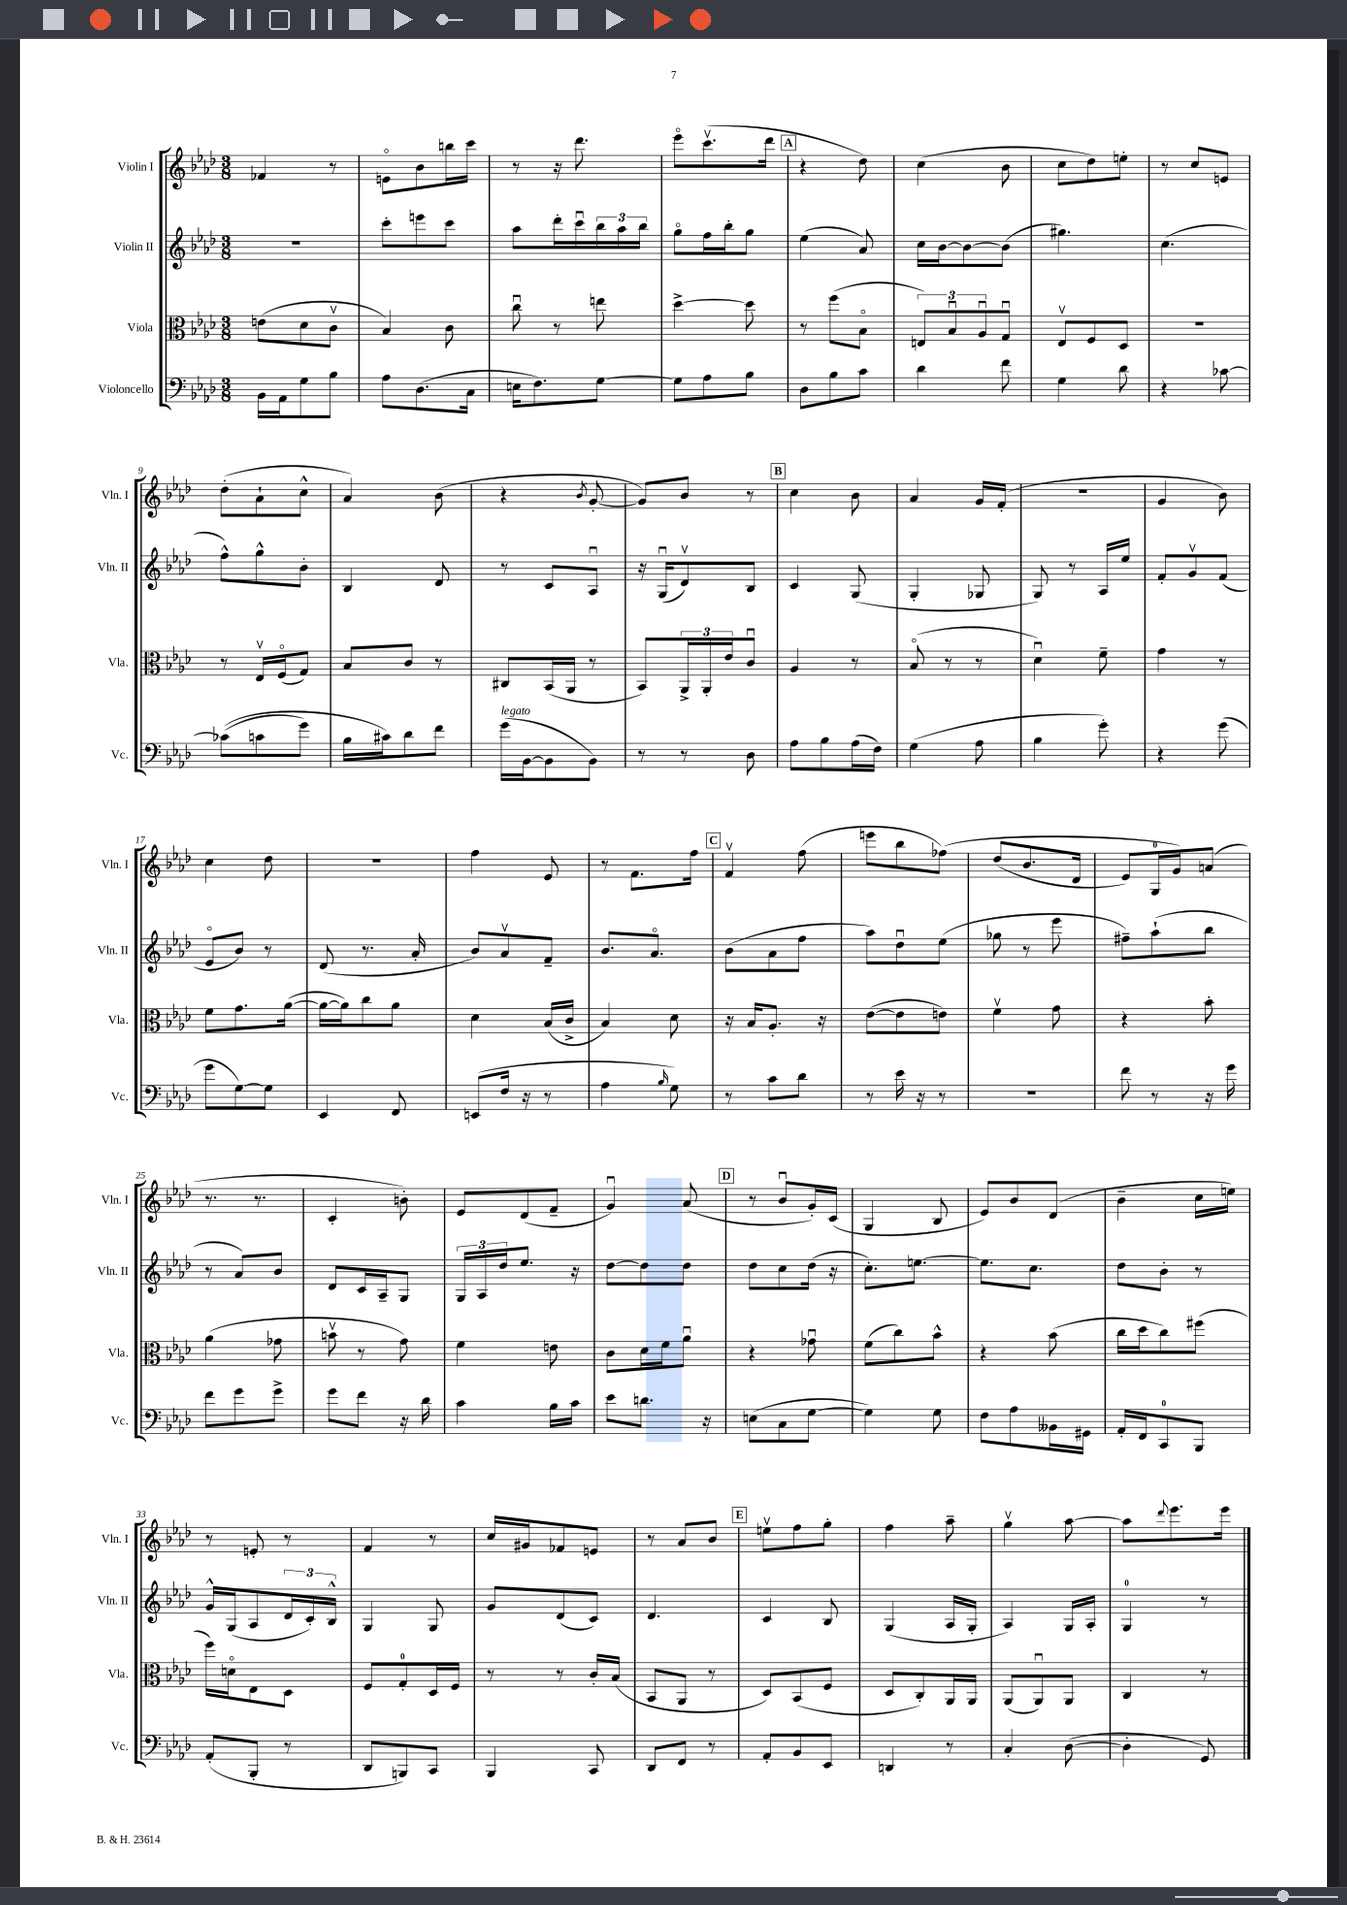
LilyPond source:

<<
\new StaffGroup <<
\new Staff = "s0" \with { instrumentName = "Violin I" shortInstrumentName = "Vln. I" } {
    \clef treble \key aes \major \numericTimeSignature \time 3/8
    fes'4 r8 |
    e'8\flageolet bes'8 b''16 c'''16 |
    r8 r16 des'''8. |
    ees'''8\flageolet c'''8.\upbow( des'''16 |
    \mark \markup { \box "A" } r4 des''8) |
    c''4( bes'8 |
    c''8 des''8) e''8-. |
    r8 c''8 e'8 |
    des''8-.( aes'8-! c''8-^ |
    aes'4) bes'8( |
    r4 \acciaccatura { bes'8 } g'8~-. |
    g'8) bes'8 r8 |
    \mark \markup { \box "B" } c''4 bes'8 |
    aes'4 g'16 f'16-.( |
    R4. |
    g'4 bes'8) |
    c''4 des''8 |
    R4. |
    f''4 ees'8 |
    r8 f'8. f''16 |
    \mark \markup { \box "C" } f'4\upbow f''8( |
    e'''8 bes''8 fes''8)\( |
    des''8( bes'8. des'16 |
    ees'8) g16-0 g'16\) a'8( |
    r8. r8. |
    c'4-. b'8-.) |
    ees'8 des'8( f'8-- |
    g'4\downbow) aes'8( |
    \mark \markup { \box "D" } r8 bes'8\downbow g'16-.) c'16( |
    g4 bes8 |
    ees'8) bes'8 des'8( |
    bes'4-- c''16 e''16) |
    r8 e'8-. r8 |
    f'4 r8 |
    c''16 gis'16 fes'8 e'8 |
    r8 aes'8 bes'8 |
    \mark \markup { \box "E" } e''8\upbow f''8 g''8-. |
    f''4 aes''8-- |
    g''4\upbow aes''8~ |
    aes''8 \appoggiatura { des'''8 } ees'''8. ees'''16 \bar "|." |
}
\new Staff = "s1" \with { instrumentName = "Violin II" shortInstrumentName = "Vln. II" } {
    \clef treble \key aes \major \numericTimeSignature \time 3/8
    R4. |
    c'''8-. e'''8 c'''8 |
    aes''8 des'''16-. c'''16\downbow \tuplet 3/2 { bes''16 aes''16 bes''16 } |
    g''8\flageolet f''16 bes''16-. g''8 |
    \mark \markup { \box "A" } ees''4( aes'8) |
    c''16 bes'16~ bes'8~ bes'8( |
    gis''4.) |
    c''4.( |
    f''8-^) g''8-^ bes'8-. |
    bes4 des'8 |
    r8 c'8 aes8\downbow |
    r16 g16\downbow( des'8\upbow) bes8 |
    \mark \markup { \box "B" } c'4 g8( |
    g4-. ges8 |
    g8) r8 aes16 ees''16 |
    f'8-. g'8\upbow f'8( |
    ees'8\flageolet bes'8) r8 |
    des'8( r8. aes'16-. |
    bes'8) aes'8\upbow f'8-- |
    bes'8. aes'8.\flageolet |
    \mark \markup { \box "C" } bes'8( aes'8 f''8 |
    aes''8) des''8\downbow ees''8( |
    ges''8 r8 ees'''8 |
    fis''8--) aes''8-!( bes''8 |
    r8 aes'8) bes'8 |
    des'8 c'16 aes16-- g8 |
    \tuplet 3/2 { g16 aes16 des''16 } ees''8. r16 |
    des''8~ des''8 des''8 |
    \mark \markup { \box "D" } des''8 c''8 des''16( r16 |
    c''8.-.) e''8.~ |
    e''8. c''8. |
    des''8 bes'8-. r8 |
    g'16-^ g16( aes8 \tuplet 3/2 { des'16 c'16-.) bes16-^ } |
    g4 g8 |
    g'8 des'8( c'8) |
    des'4. |
    \mark \markup { \box "E" } c'4 bes8 |
    g4( aes16 g16-. |
    aes4) g16 aes16-. |
    g4-0 r8 \bar "|." |
}
\new Staff = "s2" \with { instrumentName = "Viola" shortInstrumentName = "Vla." } {
    \clef alto \key aes \major \numericTimeSignature \time 3/8
    e'8( des'8 c'8\upbow |
    bes4) c'8 |
    c''8\downbow r8 e''8 |
    des''4~-> des''8 |
    \mark \markup { \box "A" } r8 f''8( bes8\flageolet |
    \tuplet 3/2 { e8) bes8\downbow aes8\downbow } g8\downbow |
    ees8\upbow f8 des8 |
    R4. |
    r8 ees16\upbow f16\flageolet( g8) |
    bes8 c'8 r8 |
    cis8 bes,16( aes,16 r8 |
    bes,8) \tuplet 3/2 { aes,16-> aes,16-. ees'16 } c'8\downbow |
    \mark \markup { \box "B" } aes4 r8 |
    bes8\flageolet( r8 r8 |
    des'4\downbow) f'8-- |
    g'4 r8 |
    f'8 g'8. aes'16~( |
    aes'16~ aes'16) c''8 aes'8 |
    des'4 bes16( c'16-> |
    bes4) des'8 |
    \mark \markup { \box "C" } r16 bes16 aes8.-. r16 |
    ees'8~( ees'8 e'8) |
    f'4\upbow g'8 |
    r4 bes'8-. |
    aes'4( ges'8 |
    b'8\upbow r8 g'8) |
    f'4 e'8 |
    c'8 des'16 f'16 aes'8\downbow |
    \mark \markup { \box "D" } r4 ges'8\downbow |
    f'8( c''8) bes'8-^ |
    r4 bes'8( |
    c''16 des''16 c''8) fis''8( |
    f''16) d'16\flageolet ees8 des8 |
    f8 g8-0-. des16 f16 |
    r8 r8 c'16-. bes16( |
    bes,8 aes,8 r8 |
    \mark \markup { \box "E" } des8) bes,8( f8 |
    des8 c8-.) aes,16 aes,16 |
    aes,8( aes,8\downbow) aes,8 |
    c4 r8 \bar "|." |
}
\new Staff = "s3" \with { instrumentName = "Violoncello" shortInstrumentName = "Vc." } {
    \clef bass \key aes \major \numericTimeSignature \time 3/8
    bes,16 aes,16 g8 bes8 |
    aes8 des8.( c16 |
    e16 f8.) g8~ |
    g8 aes8 bes8 |
    \mark \markup { \box "A" } des8 bes8 c'8 |
    des'4 f'8 |
    g4 des'8 |
    r4 ces'8~ |
    ces'8(\( c'8 g'8) |
    bes16 cis'16\) des'8 f'8 |
    g'16^\markup { \italic "legato" }( bes,16~ bes,8 bes,8) |
    r8 r8 des8 |
    \mark \markup { \box "B" } aes8 bes8 aes16( f16) |
    g4( aes8 |
    bes4 g'8-.) |
    r4 g'8( |
    g'8 g8~) g8 |
    ees,4 f,8 |
    e,8( f16 r16 r8 |
    aes4 \grace { bes16 } g8) |
    \mark \markup { \box "C" } r8 c'8 des'8 |
    r8 ees'16 r16 r8 |
    r4. |
    f'8 r8 r16 g'16 |
    f'8 g'8 g'8-> |
    g'8 f'8 r16 des'16 |
    c'4 bes16 c'16 |
    ees'8 d'8. r16 |
    \mark \markup { \box "D" } e8( c8 g8~ |
    g4) g8 |
    f8 aes8 beses,16 gis,16 |
    aes,16-. f,16 c,8-0 bes,,8 |
    aes,8-.( bes,,8-. r8 |
    des,8 b,,8) c,8 |
    bes,,4 c,8 |
    des,8 f,8 r8 |
    \mark \markup { \box "E" } aes,8-. bes,8 ees,8 |
    d,4 r8 |
    c4-. des8~( |
    des4-. g,8) \bar "|." |
}
>>
>>
